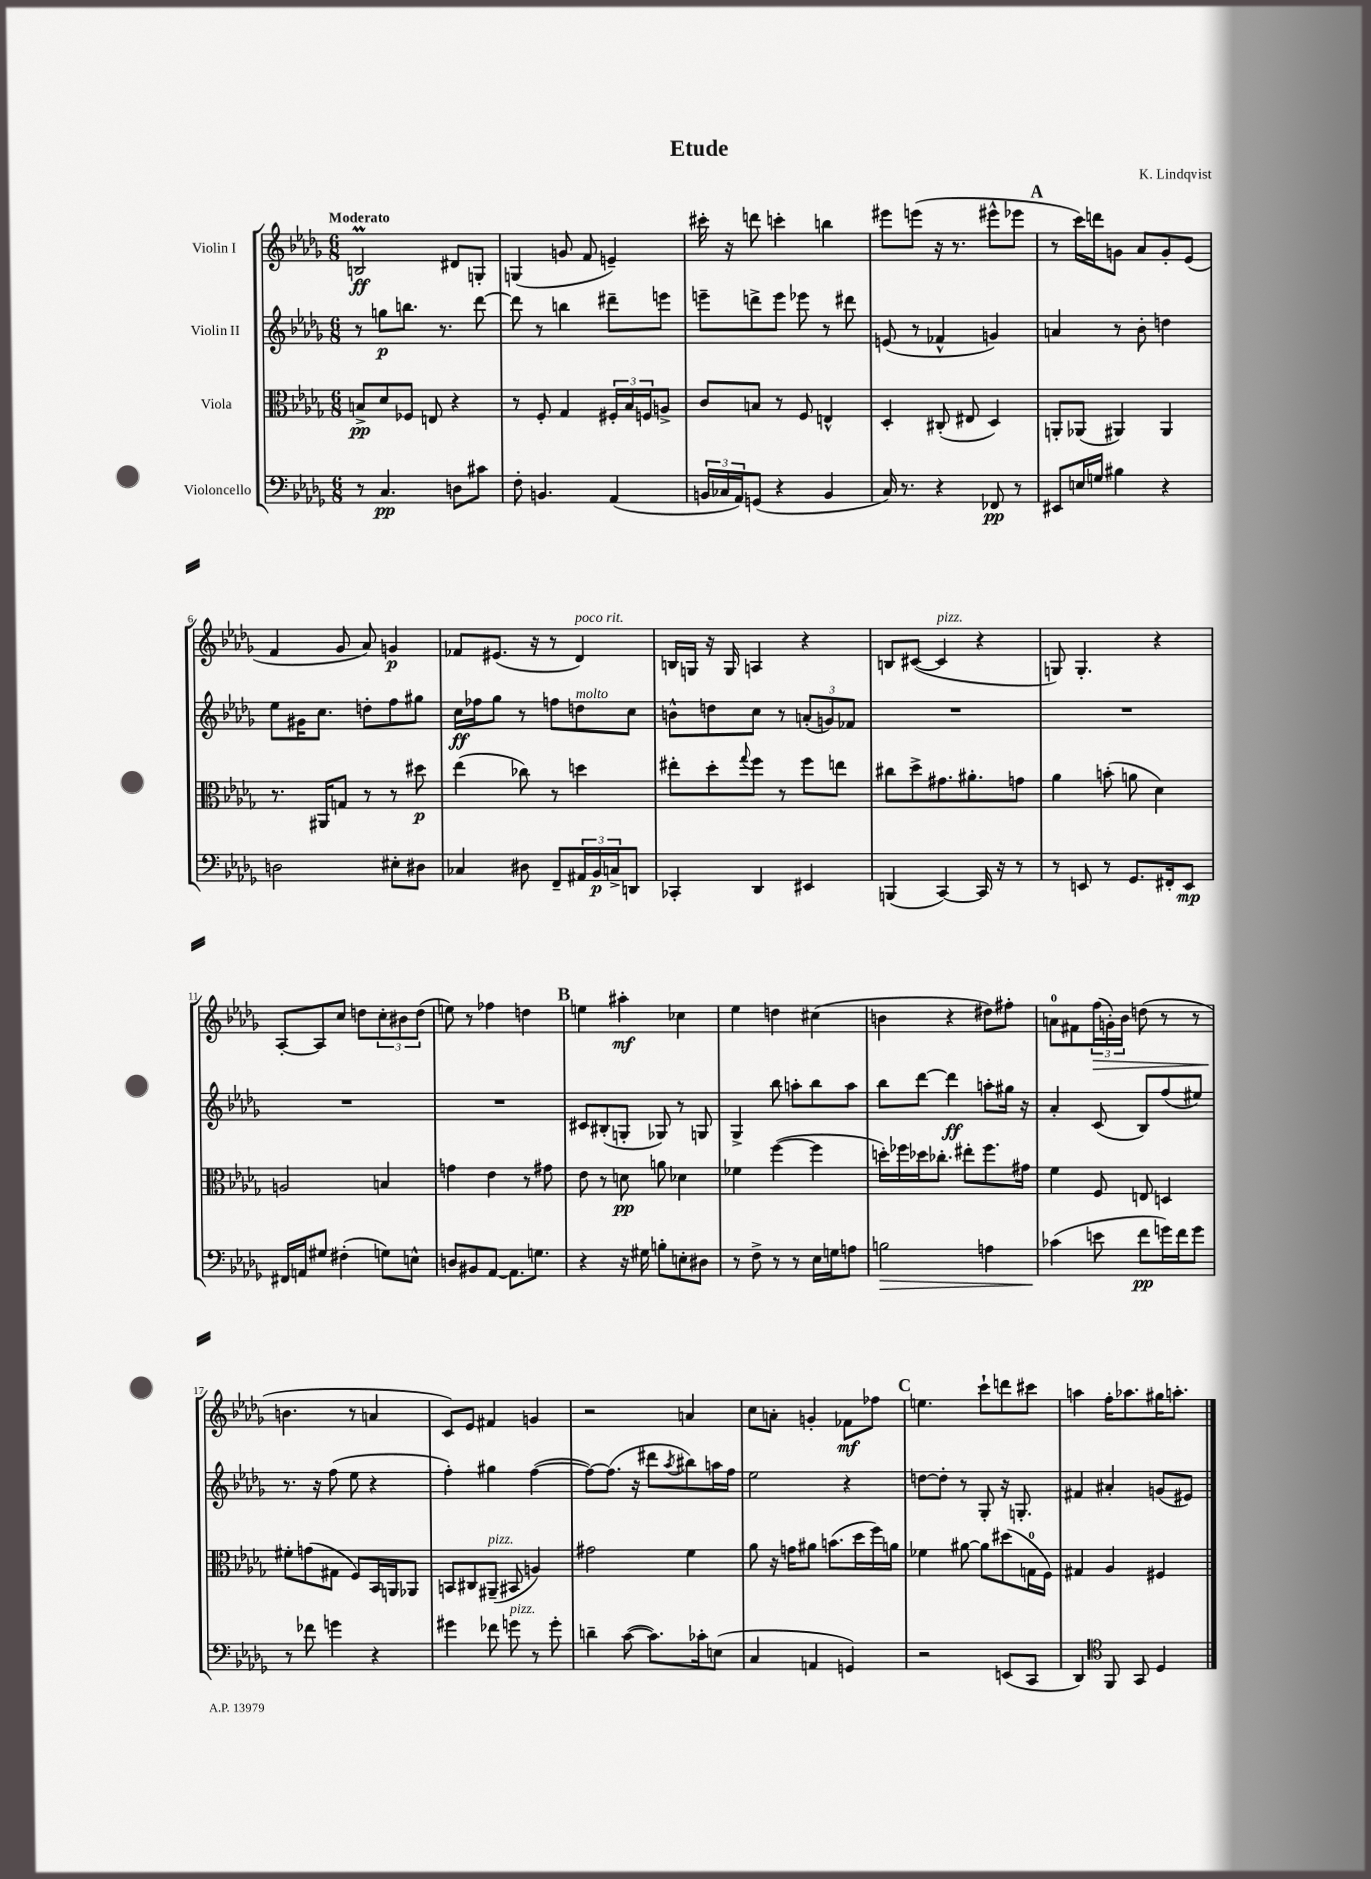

**kern	**kern	**kern	**kern
*staff4	*staff3	*staff2	*staff1
*clefF4	*clefC3	*clefG2	*clefG2
*k[b-e-a-d-g-]	*k[b-e-a-d-g-]	*k[b-e-a-d-g-]	*k[b-e-a-d-g-]
*M6/8	*M6/8	*M6/8	*M6/8
8r	8B^/L	8r	2B/
4.C/	8d-/	8gg\L	.
.	8F-/J	8.bb\J	.
.	8E/	.	.
.	.	8.r	.
8D\L	4r	.	8d#/L
8c#\J	.	[8ddd-\	8G'/J
=	=	=	=
8F'\	8r	8ddd-\]	(4G/
4.BB/	8F'/	8r	.
.	4G-/	4bb\	8g/
.	.	.	8f/
(4AA-/	24F#'/LL	8ddd#~\L	4e~/)
.	24B-/	.	.
.	24F/J	.	.
.	8A^/J	8eee\J	.
=	=	=	=
24BB/LL	8c/L	8eee~\L	16ccc#'\
24C-/	.	.	.
.	.	.	16r
24AA-/J)	.	.	.
(8GG/J	8B/J	8ddd^\	8ddd\
4r	8r	8eee\J	4ccc'\
.	8F/	8eee-\	.
4BB/	4E^^/	8r	4bb\
.	.	8ddd#\	.
=	=	=	=
16C/)	4D-'/	(8e/	8eee#\L
8.r	.	.	.
.	.	8r	(8eee\J
4r	(8C#'/	4f-^^/	16r
.	.	.	8.r
.	8E#/	.	.
8FF-/	4D-/)	4g/)	8eee#^^\L
8r	.	.	8eee-\J
=	=	=	=
8EE#/L	8AA'/L	4a/	8r
16E/L	(8AA-/J	.	16ccc\LL)
16G/JJ	.	.	16ddd\J
4B#\	4AA#/)	8r	8g\J
.	.	8b-'\	8a-/L
4r	4AA#/	4dd\	8g'/
.	.	.	(8e-/J
=	=	=	=
2D\	8.r	8ee-\L	4f/
.	.	16g#\K	.
.	16AA#/LK	8.cc\J	.
.	8G/J	.	8g-/
.	8r	8dd'\L	8a-/)
8E#'\L	8r	8ff\	4g/
8D#\J	8dd#\	8gg#\J	.
=	=	=	=
4C-/	(4ee-\	16cc\LL	8f-/L
.	.	16ff-\J	.
.	.	8gg-\J	(8.e#/J
8D#\	8cc-\)	8r	.
.	.	.	16r
8FF~/L	8r	8ff\L	8r
24AA#/L	4dd\	8dd\	4d-/)
24BB-/	.	.	.
24C^/J	.	.	.
8DD/J	.	8cc\J	.
=	=	=	=
4CC-'/	8ee#'\L	8b^^\L	16B/LL
.	.	.	16G/JJ
.	8dd-'\	8dd\	16r
.	.	.	16G/
.	8qqgg-/	.	.
4DD-/	8ff\J	8cc\J	4A/
.	8r	8r	.
4EE#/	8ff\L	(12a'/L	4r
.	.	12g/)	.
.	8ee\J	.	.
.	.	12f-/J	.
=	=	=	=
(4BBB/	8cc#\L	2.r	8B/L
.	8dd-^\	.	([8c#/J
[4CC/)	8.g#\	.	4c#/]
.	8.a#'\	.	.
16CC/]	.	.	4r
16r	.	.	.
8r	8g\J	.	.
=	=	=	=
8r	4a-\	2.r	8G/)
8EE/	.	.	4.G'/
8r	(8b'\	.	.
8.GG-/L	8a\	.	.
.	4d-\)	.	4r
16FF#'/k	.	.	.
8EE/J	.	.	.
=	=	=	=
16FF#/LL	2A/	2.r	[8A-'/L
16AA/J	.	.	.
8G#/J	.	.	8A-/]
(4F#'\	.	.	8cc/J
.	.	.	8dd\L
8G\L)	4B/	.	12cc'\
.	.	.	12b#\
8E^^\J	.	.	.
.	.	.	(12dd\J
=	=	=	=
8D/L	4g\	2.r	8ee\)
8BB#/	.	.	8r
[8AA-/J	4e-\	.	4ff-\
8.AA-\]L	.	.	.
.	8r	.	4dd\
8.G\J	.	.	.
.	8g#\	.	.
=	=	=	=
4r	8e-\	8c#/L	4ee\
.	8r	(8B#'/	.
16r	8d\	8G'/J	4aa#'\
16G#\	.	.	.
8B'\L	8a\	8G-/)	.
8E'\	4d-\	8r	4cc-\
8D#\J	.	8G/	.
=	=	=	=
8r	4f-\	4G-^/	4ee-\
8F^\	.	.	.
8r	([4ff\	8bb-\	4dd\
8r	.	8aa'\L	.
16E-\LL	4ff\]	8bb-\	(4cc#\
16G\J	.	.	.
8A\J	.	8aa\J	.
=	=	=	=
2B\	16dd'\LL)	8bb-\L	4b\
.	16ff-\	.	.
.	16dd-\J	[8ddd-\J	.
.	8.cc-'\J	.	.
.	.	4ddd-\]	4r
.	8ee#'\L	.	.
4A\	8.ff-\	8aa'\L	8dd#\L)
.	.	16gg#\Jk	8ff#'\J
.	16g#\Jk	16r	.
=	=	=	=
(4c-\	4f\	4a-'/	8a\L
.	.	.	8f#\
8e\	8F/	(8c/	(24ff\L
.	.	.	24g'\)
.	.	.	24b-\JJ
8f\L	8E/	8B-/L)	(8dd\
16g\L)	4D/	(8ff/	8r
16f\J	.	.	.
8g\J	.	8ee#/J)	8r
=	=	=	=
8r	8f#'\L	8.r	4.b\
8f-\	(8g\	.	.
.	.	16r	.
4g\	8G#\J	(8ff\	.
.	8F/L)	8ee-\	8r
4r	16BB-/L	4r	4a/
.	16AA/J	.	.
.	8AA-/J	.	.
=	=	=	=
4g#\	8BB/L	4ff'\)	8c/L)
.	8C#/	.	8e-/J
8f-\	(8AA#~/J	4gg#\	4f#/
8g\	8BB#/	.	.
8r	4A/)	([4ff\	4g/
8g'\	.	.	.
=	=	=	=
4d~\	2g#\	8ff\_L)	2r
.	.	(8.ff\]J	.
([8c\	.	.	.
.	.	16r	.
8.c\]L)	.	8ddd#\L	.
.	.	8qaa-/	.
.	4f\	8bb#\)	4a/
16c-'\k	.	.	.
(8E\J	.	16aa\L	.
.	.	16ff\JJ	.
=	=	=	=
4C/	8a-\	2ee-\	8cc\L
.	16r	.	8a'\J
.	16g\LK	.	.
4AA/	8a#\J	.	4g'/
.	(8.b\L	.	.
4GG/)	.	4r	8f-\L
.	16dd-\L	.	.
.	16ff\)	.	8ff-\J
.	16a\JJ	.	.
=	=	=	=
2r	4f-\	[8dd\L	4.ee\
.	.	8dd'\]J	.
.	[8a#\	8r	.
.	8a#\]L	8G-'/	8ccc`\L
(8EE/L	(8dd#\	16r	8ddd\
.	.	8.G'/	.
8CC/J	16G\L	.	8ccc#\J
.	16F\JJ)	.	.
=	=	=	=
4DD-/)	4G#/	4f#/	4aa\
*clefC4	*	*	*
8FF/	4A-/	4a#'/	16ff'\LK
.	.	.	8.aa-\
8GG-/	.	.	.
4D-/	4F#/	(8g/L	16gg#\K
.	.	.	8.aa'\J
.	.	8e#/J)	.
==	==	==	==
*-	*-	*-	*-
